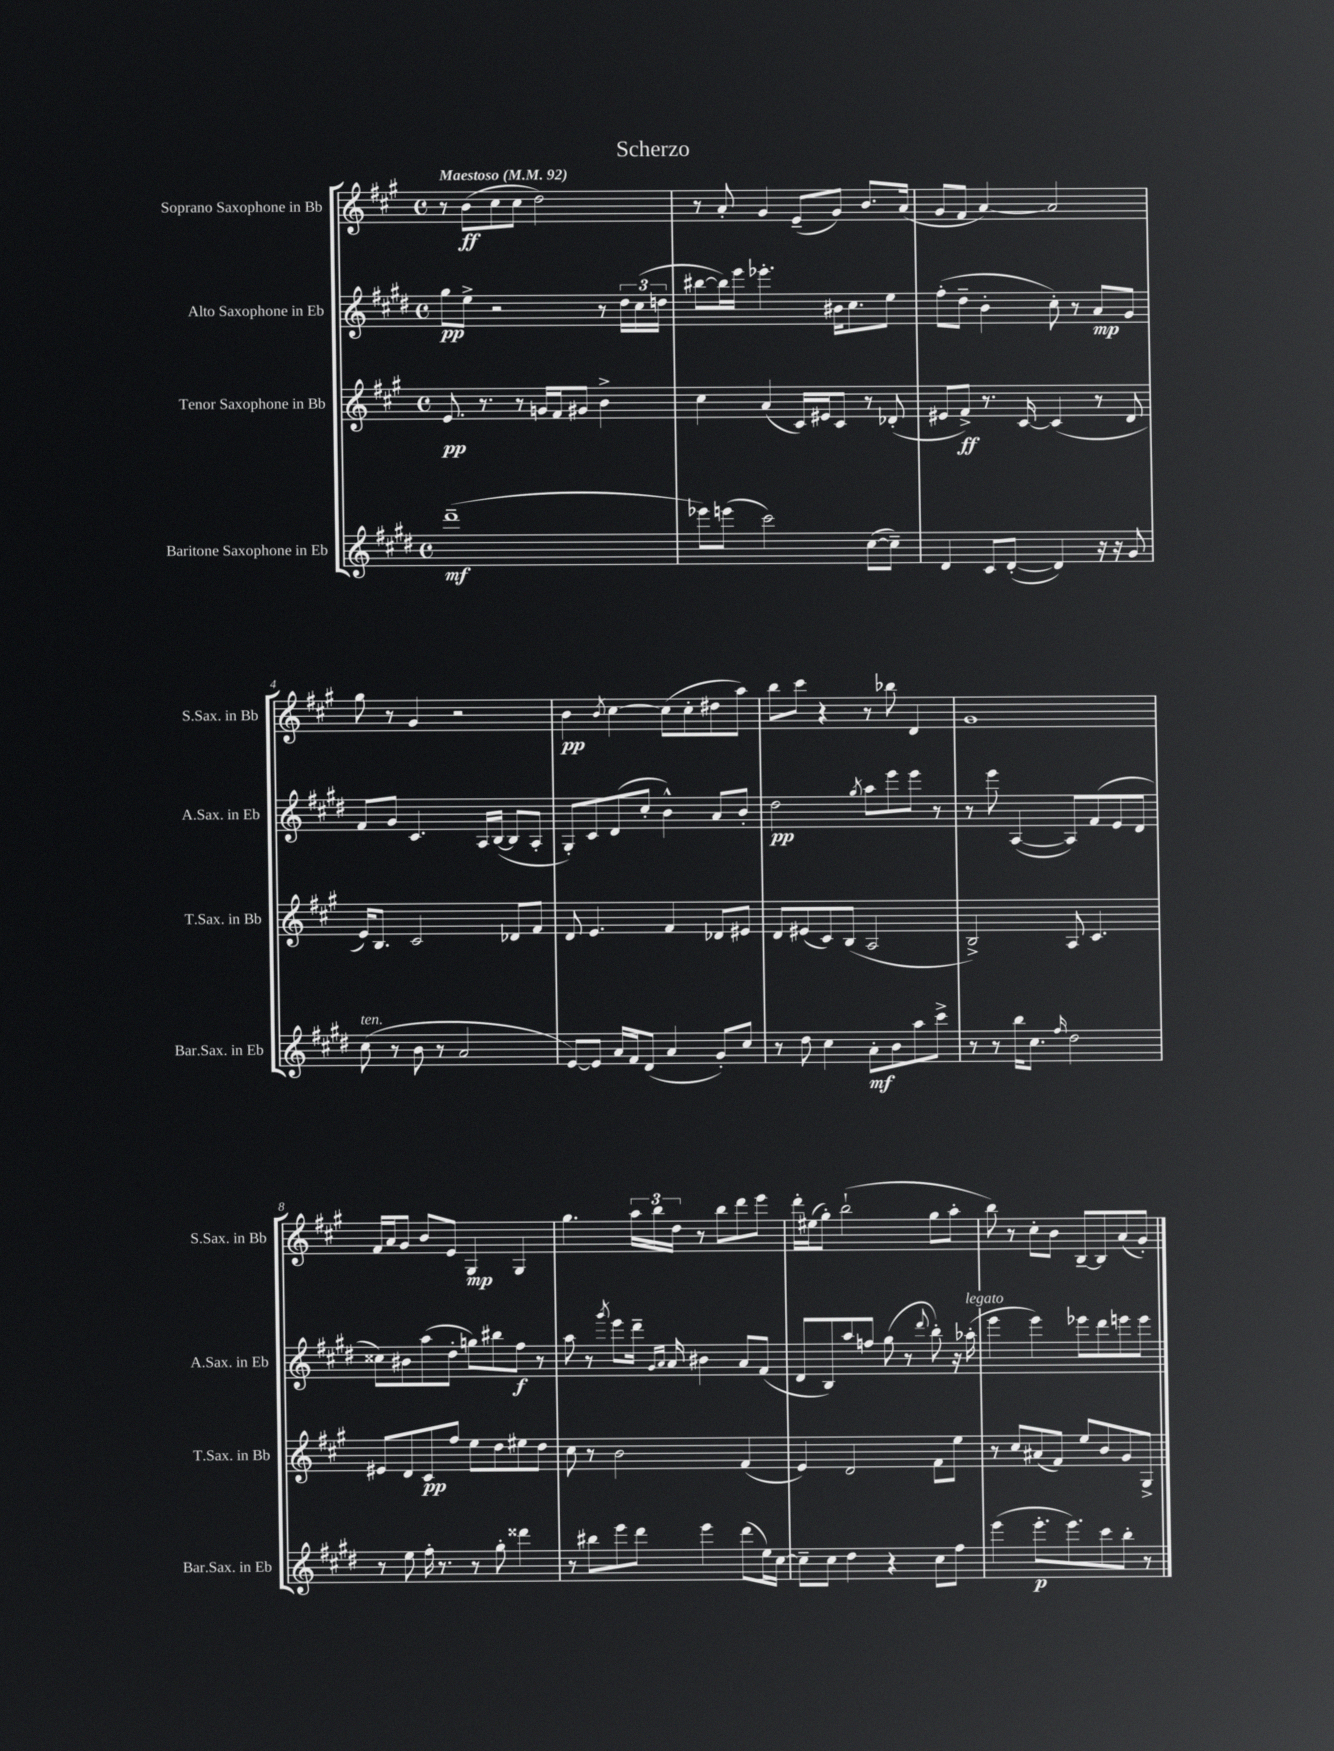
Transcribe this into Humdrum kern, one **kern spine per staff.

**kern	**kern	**kern	**kern
*staff4	*staff3	*staff2	*staff1
*clefG2	*clefG2	*clefG2	*clefG2
*k[f#c#g#d#]	*k[f#c#g#]	*k[f#c#g#d#]	*k[f#c#g#]
*M4/4	*M4/4	*M4/4	*M4/4
*met(c)	*met(c)	*met(c)	*met(c)
*MM92	*MM92	*MM92	*MM92
(1ddd#~	8.e/	8gg#\L	8r
.	.	8ee^\J	(8b\L
.	8.r	.	.
.	.	2r	8cc#\
.	8r	.	8cc#\J
.	16g/LL	.	2dd\)
.	16f#/J	.	.
.	8g#/J	.	.
.	4b^\	8r	.
.	.	24dd#\LL	.
.	.	(24cc#\	.
.	.	24dd\JJ	.
=	=	=	=
8eee-\L)	4cc#\	[8bb#\L	8r
(8eee\J	.	16bb#\]L)	8a'/
.	.	16eee\JJ	.
2ccc#\)	(4a/	4.eee-'\	4g#/
.	16c#/LL)	.	(8e~/L
.	16e#/J	.	.
.	8c#/J	16b#\LK	8g#/J)
.	.	8.cc#\	.
([8cc#\L	8r	.	8.b/L
8cc#~\]J)	(8d-'/	8ee\J	.
.	.	.	(16a/Jk
=	=	=	=
4d#/	8e#/L	(8ff#'\L	8g#/L
.	8f#^/J)	8dd#~\J	8f#/J
8c#/L	8.r	4b'\	[4a/)
([8d#'/J	.	.	.
.	[16c#/	.	.
4d#/])	(4c#/]	8cc#'\)	2a/]
.	.	8r	.
16r	8r	8a/L	.
16r	.	.	.
8g#/	8d/	8g#/J	.
=	=	=	=
(8cc#\	16e/LK)	8f#/L	8gg#\
.	8.B/J	.	.
8r	.	8g#/J	8r
8b\	2c#/	4.c#/	4g#/
8r	.	.	.
2a/	.	.	2r
.	.	16A/LL	.
.	.	([16B/JJ	.
.	8d-/L	8B/]L	.
.	8f#/J	8A'/J	.
=	=	=	=
[8e/L)	8d/	8G#'/L)	4b\
8e/]J	4.e/	8c#/	.
.	.	.	8qb/
16a/LL	.	(8d#/	[4cc#\
16f#/J	.	.	.
(8d#/J	.	8cc#'/J	.
4a/	4f#/	4b^^\)	(8cc#\]L
.	.	.	8cc#'\
8g#'/L)	8d-/L	8a/L	8dd#\
8cc#/J	8e#/J	8b'/J	8aa\J)
=	=	=	=
8r	8d/L	2dd#\	8bb\L
8dd#\	(8e#/	.	8ccc#\J
4cc#\	8c#/)	.	4r
.	(8B/J	.	.
.	.	8qgg#/	.
8a'\L	2A/	8aa\L	8r
8b\	.	8eee\	8bb-\
8aa\	.	8eee\J	4d/
8ccc#^\J	.	8r	.
=	=	=	=
8r	2B^/)	8r	1g#
8r	.	8eee\	.
16bb\LK	.	([4A/	.
8.cc#\J	.	.	.
16qqff#/	.	.	.
2dd#\	8A/	8A/]L)	.
.	4.c#/	(8f#/	.
.	.	8e/	.
.	.	8d#/J	.
=	=	=	=
8r	8e#/L	8cc##\L)	16f#/LL
.	.	.	16a/J
8ee\	8d/	8b#\	8g#/J
16ff#'\	8c#/	(8aa\	8b/L
8.r	.	.	.
.	8ff#/J	8dd#'\J	8e/J
8r	8ee\L	8gg\L)	4G#/
8gg#'\	8dd\	8bb#\	.
4ddd##\	8ee#\	8ff#\J	4G#/
.	8dd\J	8r	.
=	=	=	=
8r	8cc#\	8aa\	4.gg#\
8bb#\L	8r	8r	.
.	.	8qggg#/	.
8eee\	2b\	8eee\L	.
8ddd#\J	.	16ddd#~\Jk	24aa\LL
.	.	.	24bb\
.	.	16qqg#/LL	.
.	.	16qqa/JJ	.
.	.	16a/	.
.	.	.	24dd\JJ
4eee\	.	4b#\	8r
.	.	.	8bb\L
(8ddd#\L	(4f#/	8a/L	8ddd\
16ee\L)	.	(8f#/J	8eee\J
[16cc#\JJ	.	.	.
=	=	=	=
8cc#~\]L	4e/)	8d#/L	16ddd'\LL
.	.	.	(16ee#\J
8cc#\J	.	8B/)	8gg#'\J)
4dd#\	2d/	8aa/	(2bb`\
.	.	8ff/J	.
4r	.	(8gg#\	.
.	.	8r	.
.	.	8qqddd#/	.
8cc#\L	8f#\L	8bb'\)	8gg#\L
8ff#\J	8ee\J	16r	8aa'\J
.	.	(16aa-'\	.
=	=	=	=
(4eee\	8r	4eee\	8bb\)
.	8cc#/L	.	8r
8.eee'\L	(8a#/	4eee\)	8cc#'\L
.	8f#/J)	.	8b\J
8.eee\)	.	.	.
.	8ee/L	8eee-\L	[8B~/L
8ccc#\	8b/	8ddd#\	8B/]
8bb'\J	8g#/	8eee\	(8a/
8r	8G#^/J	8eee\J	8g#'/J)
==	==	==	==
*-	*-	*-	*-
